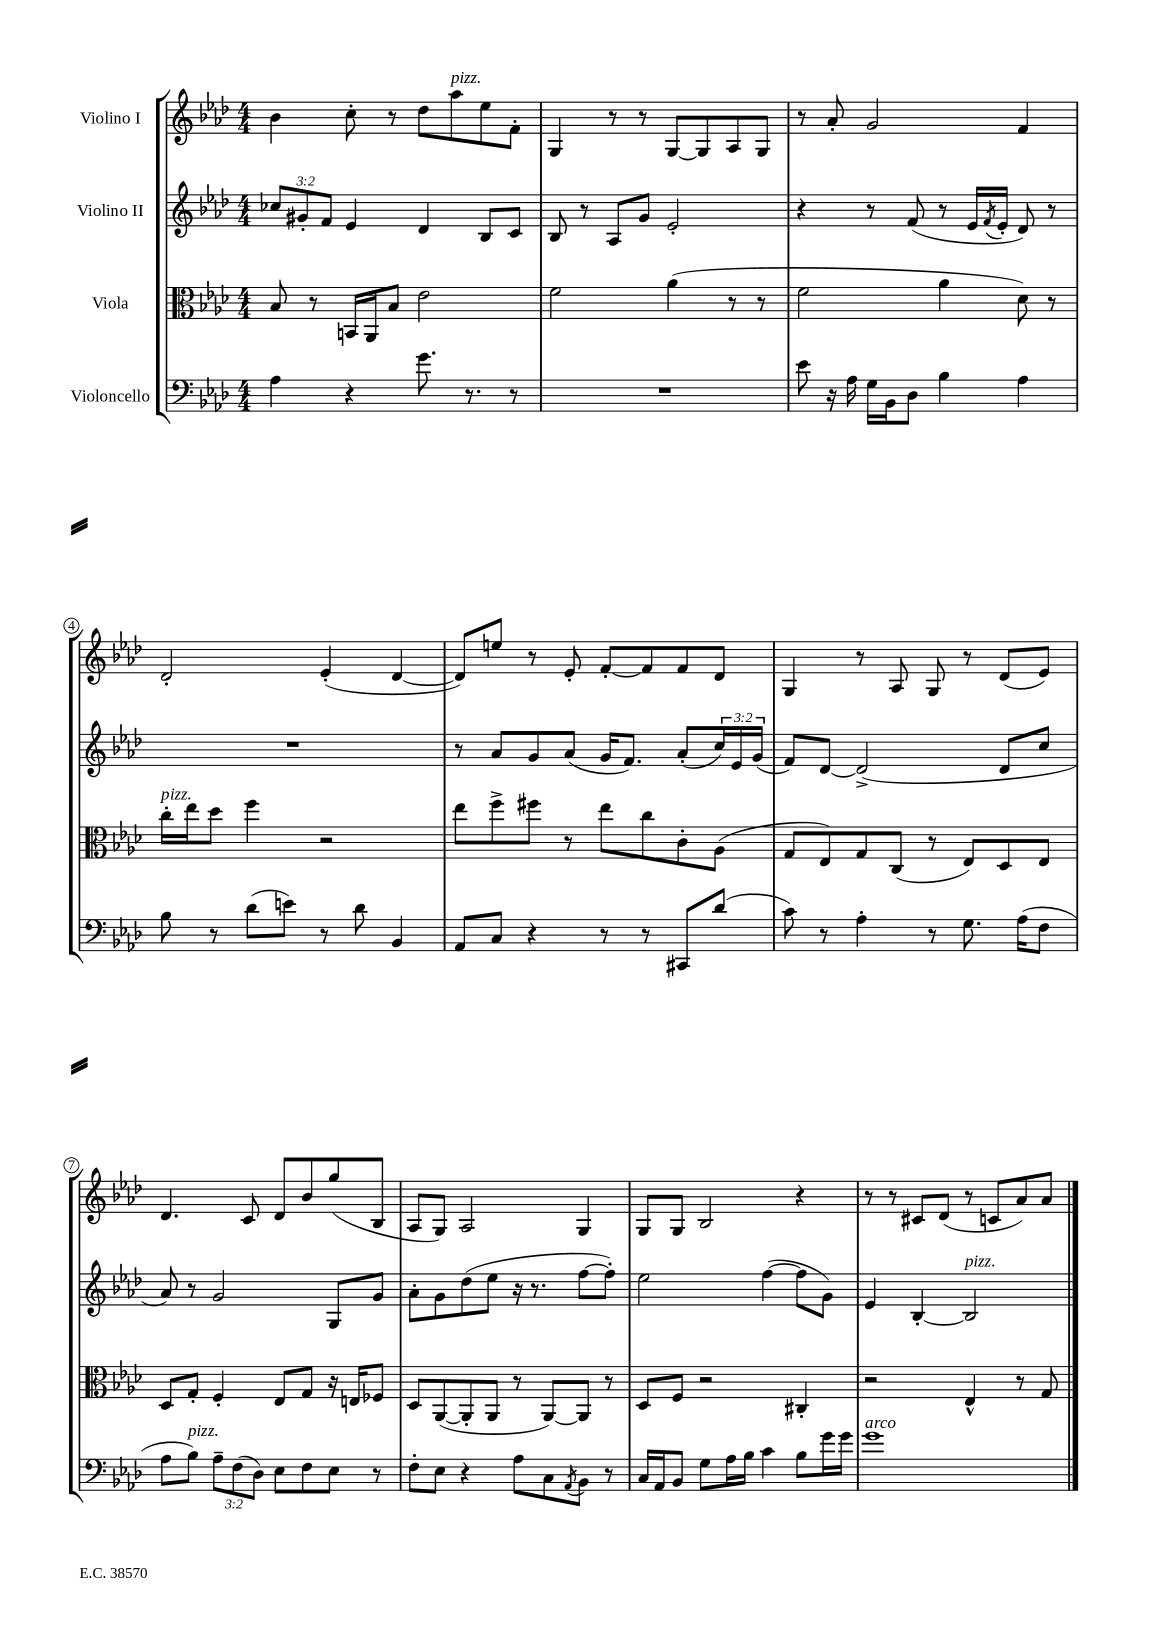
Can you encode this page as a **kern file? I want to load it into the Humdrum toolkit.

**kern	**kern	**kern	**kern
*staff4	*staff3	*staff2	*staff1
*clefF4	*clefC3	*clefG2	*clefG2
*k[b-e-a-d-]	*k[b-e-a-d-]	*k[b-e-a-d-]	*k[b-e-a-d-]
*M4/4	*M4/4	*M4/4	*M4/4
4A-\	8B-/	12cc-/L	4b-\
.	.	12g#'/	.
.	8r	.	.
.	.	12f/J	.
4r	16BB/LL	4e-/	8cc'\
.	16AA-/J	.	.
.	8B-/J	.	8r
8.g\	2e-\	4d-/	8dd-\L
.	.	.	8aa-\
8.r	.	.	.
.	.	8B-/L	8ee-\
8r	.	8c/J	8f'\J
=	=	=	=
1r	2f\	8B-/	4G/
.	.	8r	.
.	.	8A-/L	8r
.	.	8g/J	8r
.	(4a-\	2e-'/	[8G/L
.	.	.	8G/]
.	8r	.	8A-/
.	8r	.	8G/J
=	=	=	=
8e-\	2f\	4r	8r
16r	.	.	8a-'/
16A-\	.	.	.
16G\LL	.	8r	2g/
16BB-\J	.	.	.
8D-\J	.	(8f/	.
4B-\	4a-\	8r	.
.	.	16e-/LL	.
.	.	8qf/	.
.	.	16e-'/JJ	.
4A-\	8d-\)	8d-/)	4f/
.	8r	8r	.
=	=	=	=
8B-\	16cc'\LL	1r	2d-'/
.	16ee-\J	.	.
8r	8dd-\J	.	.
(8d-\L	4ff\	.	.
8e\J)	.	.	.
8r	2r	.	(4e-'/
8d-\	.	.	.
4BB-/	.	.	[4d-/
=	=	=	=
8AA-/L	8ee-\L	8r	8d-/]L)
8C/J	8ff^\	8a-/L	8ee/J
4r	8ff#\J	8g/	8r
.	8r	(8a-/J	8e-'/
8r	8ee-\L	16g/LK	[8f'/L
.	.	8.f/J)	.
8r	8cc\	.	8f/]
8CC#/L	8c'\	(8a-'/L	8f/
(8d-/J	(8A-\J	24cc/L)	8d-/J
.	.	24e-/	.
.	.	(24g/JJ	.
=	=	=	=
8c\)	8G/L	8f/L)	4G/
8r	8E-/)	[8d-/J	.
4A-'\	8G/	(2d-^/]	8r
.	(8C/J	.	8A-/
8r	8r	.	8G/
8.G\	8E-/L)	.	8r
.	8D-/	8d-/L	(8d-/L
(16A-\LK	.	.	.
8F\J	8E-/J	8cc/J	8e-/J)
=	=	=	=
8A-\L	8D-/L	8a-/)	4.d-/
8B-\J)	8G'/J	8r	.
12A-~\L	4F'/	2g/	.
(12F\	.	.	.
.	.	.	8c/
12D-\J)	.	.	.
8E-\L	8E-/L	.	8d-/L
8F\	8G/J	.	8b-/
8E-\J	16r	8G/L	(8gg/
.	16E/LK	.	.
8r	8F-/J	8g/J	8B-/J
=	=	=	=
8F'\L	8D-/L	8a-'\L	8A-/L
8E-\J	([8AA-/	8g\	8G/J)
4r	8AA-'/]	(8dd-\	2A-/
.	8AA-/J	8ee-\J	.
8A-\L	8r	16r	.
.	.	8.r	.
8C\	[8AA-/L)	.	.
8qAA-/	.	.	.
8BB-\J	8AA-/]J	[8ff\L	4G/
8r	8r	8ff'\]J)	.
=	=	=	=
16C/LL	8D-/L	2ee-\	8G/L
16AA-/J	.	.	.
8BB-/J	8F/J	.	8G/J
8G\L	2r	.	2B-/
16A-\L	.	.	.
16B-\JJ	.	.	.
4c\	.	([4ff\	.
8B-\L	4C#'/	8ff\]L	4r
16g\L	.	8g\J)	.
16g\JJ	.	.	.
=	=	=	=
1g	2r	4e-/	8r
.	.	.	8r
.	.	[4B-'/	8c#/L
.	.	.	(8d-/J
.	4E-^^/	2B-/]	8r
.	.	.	8c/L
.	8r	.	8a-/)
.	8G/	.	8a-/J
==	==	==	==
*-	*-	*-	*-
